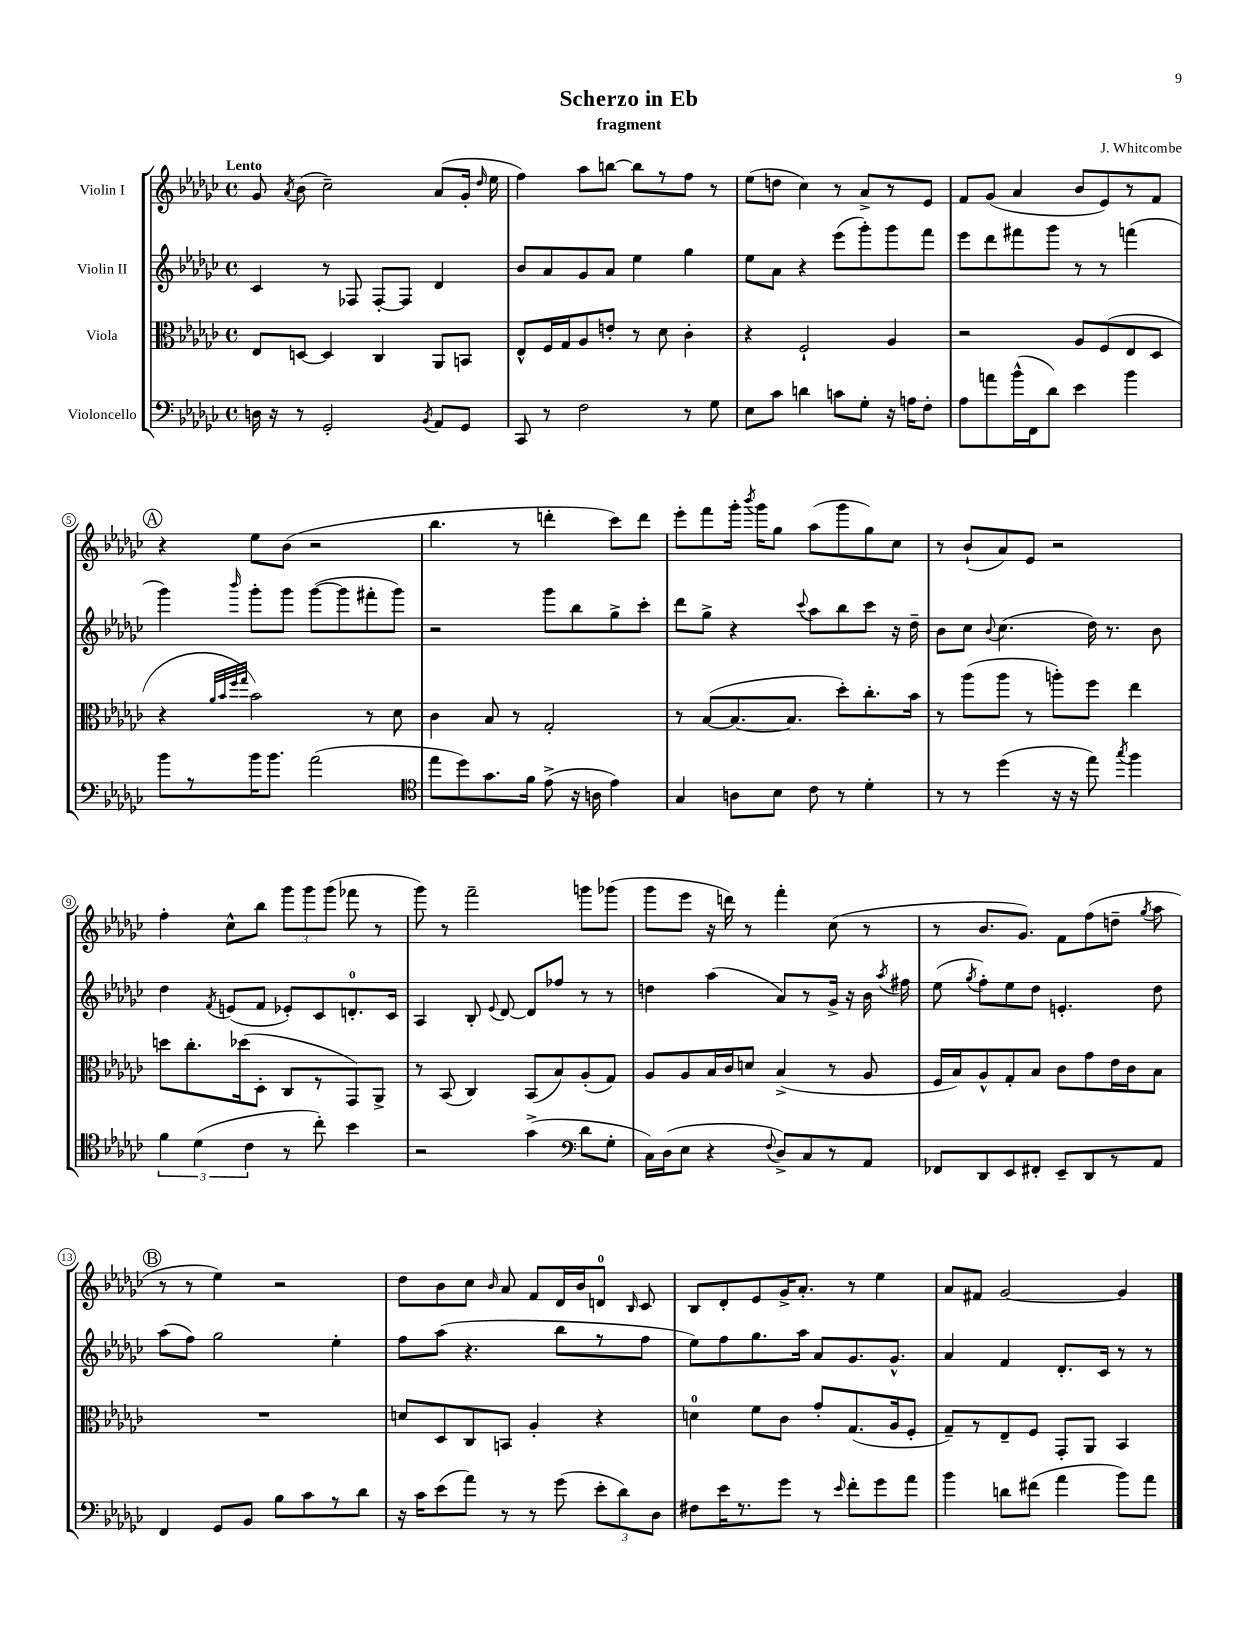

**kern	**kern	**kern	**kern
*part4	*part3	*part2	*part1
*staff4	*staff3	*staff2	*staff1
*I"Violoncello	*I"Viola	*I"Violin II	*I"Violin I
*clefF4	*clefC3	*clefG2	*clefG2
*k[b-e-a-d-g-c-]	*k[b-e-a-d-g-c-]	*k[b-e-a-d-g-c-]	*k[b-e-a-d-g-c-]
*M4/4	*M4/4	*M4/4	*M4/4
*met(c)	*met(c)	*met(c)	*met(c)
=1	=1	=1	=1
!	!	!	!LO:TX:a:B:t=Lento
16Dn\	8E-/L	4c-/	8g-/
16r	.	.	.
.	.	.	8qa-/
8r	[8Dn/J	.	(8b-\
2GG-'/	4D/]	8r	2cc-~\)
.	.	8F-X/	.
.	4C-/	[8F-'/L	.
.	.	8F-/J]	.
8qBB-/	.	.	.
8AA-/L	8AA-/L	4d-/	(8a-/L
8GG-/J	8BBn/J	.	16g-'/Jk
.	.	.	16qqdd-/
.	.	.	16ee-\
=2	=2	=2	=2
8CC-/	8E-^^/L	8b-/L	4ff\)
8r	16F/L	8a-/	.
.	16G-/J	.	.
2F\	8A-/	8g-/	8aa-\L
.	8en'/J	8a-/J	[8bbn\J
.	8r	4ee-\	8bb\L]
.	8d-\	.	8r
8r	4c-'\	4gg-\	8ff\J
8G-\	.	.	8r
=3	=3	=3	=3
8E-\L	4r	8ee-\L	(8ee-\L
8c-\J	.	8a-\J	8ddn\J
4dn\	2F`/	4r	4cc-\)
8cn\L	.	(8eee-\L	8r
8G-'\J	.	8ggg-'\)	8a-^/L
16r	4A-/	8ggg-\	8r
16An\KL	.	.	.
8F'\J	.	8fff\J	8e-/J
=4	=4	=4	=4
8A-\L	2r	8eee-\L	8f/L
8an\	.	8ddd-\	(8g-/J
(16b-^^\L	.	8fff#X\	4a-/
16FF\J	.	.	.
8d-\J)	.	8ggg-\J	.
4e-\	8A-/L	8r	8b-/L
.	(8F/	8r	8e-/)
4b-\	8E-/	(4fffn\	8r
.	8D-/J	.	8f/J
!!LO:LB:g=z
!!LO:REH:place=s1:t=A
=5	=5	=5	=5
8b-\L	4r	4ggg-\)	4r
8r	.	.	.
.	32qqa-/LLL	.	.
.	32qqb-/	.	.
.	32qqff/	.	.
.	32qqgg-/JJJ	16qqbbb-/	.
16b-\K	2b-\)	8ggg-'\L	8ee-\L
8.b-\J	.	.	.
.	.	8ggg-\J	(8b-\J
(2a-\	.	([8ggg-\L	2r
.	.	8ggg-\]	.
.	8r	8fff#X'\	.
.	8d-\	8ggg-\J)	.
=6	=6	=6	=6
*clefC4	*	*	*
8ee-\L	4c-\	2r	4.bb-\
8dd-\)	.	.	.
8.g-\	8B-/	.	.
.	8r	.	8r
16f\Jk	.	.	.
(8e-^\	2G-'/	8ggg-\L	4dddn'\
16r	.	8bb-\	.
16An\	.	.	.
4e-\)	.	8gg-^\	8ccc-\L)
.	.	8ccc-'\J	8ddd\J
=7	=7	=7	=7
4G-/	8r	8ddd-\L	8eee-'\L
.	([8B-/L	8gg-^\J	8fff\
8An\L	8.B-/_	4r	16ggg-'\Jk
.	.	.	8qbbb-/
.	.	.	16ggg-\KL
8B-\J	.	.	8gg-\J
.	8.B-/J]	.	.
.	.	8qqccc-/	.
8c-\	.	8aa-\L	(8aa-\L
8r	8dd-'\L)	8bb-\	8ggg-\
4d-'\	8.cc-'\	8ccc-\J	8gg-\)
.	.	16r	8cc-\J
.	16b-\Jk	16dd-~\	.
=8	=8	=8	=8
8r	8r	8b-\L	8r
8r	(8aa-\L	8cc-\J	(8b-`/L
.	.	8qqb-/	.
(4dd-\	8aa-\J	(4.cc-\	8a-/)
.	8r	.	8e-/J
16r	8aan'\L)	.	2r
16r	.	.	.
8ee-\)	8ff\J	16dd-\)	.
.	.	8.r	.
8qgg-/	.	.	.
4ff\	4ee-\	.	.
.	.	8b-\	.
!!LO:LB:g=z
=9	=9	=9	=9
6f\	8ddn\L	4dd-\	4ff'\
.	8.cc-'\	.	.
(6d-\	.	.	.
.	.	8qf/	.
.	.	(8en/L	8cc-^^\L
.	(16dd-X\k	.	.
6c-\	.	.	.
.	8D-'\J	8f/J	8bb-\J
8r	8C-/L	8e-X'/L)	12ggg-\L
.	.	.	12ggg-\
8cc-'\)	8r	8c-/	.
.	.	.	(12ggg-\J
4b-\	8GG-/)	8.dn'/	8fff-X\
.	8AA-^/J	.	8r
.	.	16c-/Jk	.
=10	=10	=10	=10
2r	8r	4A-/	8ggg-\)
.	(8BB-/	.	8r
.	4C-/)	8B-'/	2fff~\
.	.	8qqe-/	.
.	.	[8d-/	.
(4g-^\	(8BB-/L	8d-/L]	.
.	8B-/)	8ff-X/J	.
*clefF4	*	*	*
8d-\L	(8A-'/	8r	8gggn\L
8G-'\J	8G-/J)	8r	(8ggg-X\J
=11	=11	=11	=11
16C-\LL)	8A-/L	4ddn\	8ggg-\L
(16D-\J	.	.	.
8E-\J	8A-/	.	8eee-\J
4r	16B-/L	(4aa-\	16r
.	16c-/J	.	16dddn\)
.	8dn/J	.	8r
8qqF/	.	.	.
8D-^/L)	(4B-^/	8a-/L)	4fff'\
8C-/	.	8r	.
8r	8r	16g-^/Jk	(8cc-\
.	.	16r	.
8AA-/J	8A-/	16b-\	8r
.	.	8qaa-/	.
.	.	16ff#X\	.
=12	=12	=12	=12
8FF-X/L	16F/LL	(8ee-\	8r
.	16B-/J)	.	.
.	.	8qgg-/	.
8DD-/	8A-^^/	8ff'\L)	8.b-/L
8EE-/	8G-'/	8ee-\	.
.	.	.	8.g-/J)
8FF#X'/J	8B-/J	8dd-\J	.
8EE-~/L	8c-\L	4.en'/	8f\L
8DD-/	8g-\	.	(8ff\
8r	16e-\L	.	8ddn~\J
.	16c-\J	.	.
.	.	.	8qgg-/
8AA-/J	8B-\J	8dd-\	8aa-\
!!LO:LB:g=z
!!LO:REH:place=s1:t=B
=13	=13	=13	=13
4FF/	1r	(8aa-\L	8r
.	.	8ff\J)	8r
8GG-/L	.	2gg-\	4ee-\)
8BB-/J	.	.	.
8B-\L	.	.	2r
8c-\	.	.	.
8r	.	4ee-'\	.
8d-\J	.	.	.
=14	=14	=14	=14
16r	8dn/L	8ff\L	8dd-\L
16c-\KL	.	.	.
(8e-\	8D-/	(8aa-\J	8b-\
8a-\J)	8C-/	4.r	8cc-\J
.	.	.	16qqb-/
8r	8BBn/J	.	8a-/
8r	4A-'/	.	8f/L
(8g-\	.	8bb-\L	16d-/L
.	.	.	16b-/J
12e-'\L	4r	8r	8dn/J
12d-\)	.	.	.
.	.	.	16qqB-/
.	.	8ff\J	8c-/
12D-\J	.	.	.
=15	=15	=15	=15
8F#X\L	4dn\	8ee-\L)	8B-/L
16e-\K	.	8ff\	8d-'/
8.r	.	.	.
.	8f\L	8.gg-\	8e-/
8g-\J	8c-\J	.	16g-^/K
.	.	16aa-\Jk	8.a-'/J
8r	8g-'/L	8a-/L	.
16qqe-/	.	.	.
8f'\L	(8.G-/	8.g-/	8r
8g-\	.	.	4ee-\
.	16A-/k	8.g-^^/J	.
8a-\J	8F'/J	.	.
=16	=16	=16	=16
4b-\	8G-~/L)	4a-/	8a-/L
.	8r	.	8f#X/J
8dn\L	8E-~/	4f/	[2g-/
(8f#X\J	8F/J	.	.
4a-\	8GG-'/L	8.d-'/L	.
.	8AA-/J	.	.
.	.	16c-/Jk	.
8b-\L)	4BB-/	8r	4g-/]
8a-\J	.	8r	.
==	==	==	==
*-	*-	*-	*-
